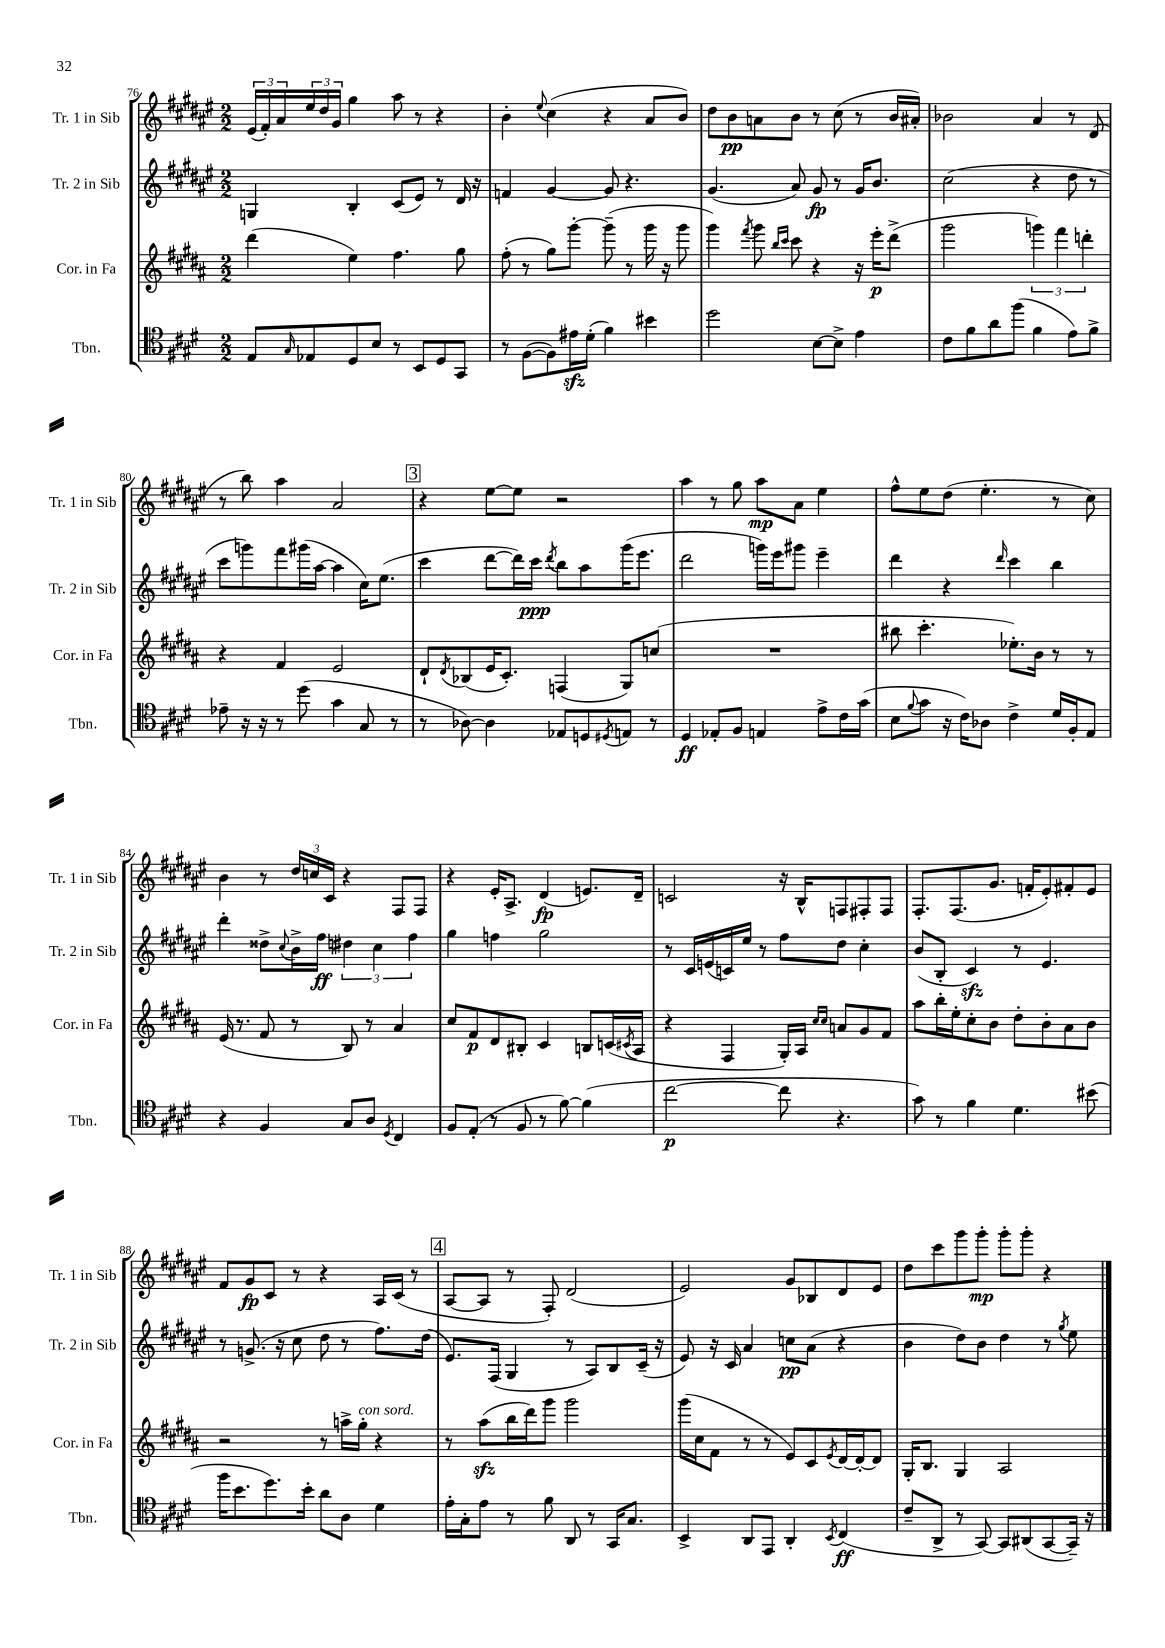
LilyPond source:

<<
\new StaffGroup <<
\new Staff = "s0" \with { instrumentName = "Tr. 1 in Sib" shortInstrumentName = "Tr. 1 in Sib" } {
    \clef treble \key fis \major \numericTimeSignature \time 2/2
    \tuplet 3/2 { eis'16( fis'16-.) ais'16 } \tuplet 3/2 { eis''16 dis''16 gis'16 } gis''4 ais''8 r8 r4 |
    b'4-. \appoggiatura { eis''8 } cis''4( r4 ais'8 b'8) |
    dis''8 b'8\pp a'8 b'8 r8 cis''8( r8 b'16 ais'16-.) |
    bes'2 ais'4 r8 dis'8( |
    r8 b''8) ais''4 ais'2 |
    \mark \markup { \box "3" } r4 eis''8~ eis''8 r2 |
    ais''4 r8 gis''8 ais''8\mp ais'8 eis''4 |
    fis''8-^ eis''8 dis''8( eis''4.-. r8 cis''8) |
    b'4 r8 \tuplet 3/2 { dis''16 c''16 cis'16 } r4 fis8 fis8 |
    r4 eis'16-. ais8.-> dis'4\fp( e'8.) dis'16-- |
    c'2 r16 b16-^ f8 fis8-. fis8 |
    fis8.-. fis8.( gis'8. f'16-. eis'8-.) fis'8-. eis'8 |
    fis'8 gis'8\fp cis'8 r8 r4 ais16 cis'16( r8 |
    \mark \markup { \box "4" } ais8~ ais8 r8 fis8-.) dis'2( |
    eis'2) gis'8 bes8 dis'8 eis'8 |
    dis''8 cis'''8 gis'''8 gis'''8-.\mp gis'''8-. gis'''8-. r4 \bar "|." |
}
\new Staff = "s1" \with { instrumentName = "Tr. 2 in Sib" shortInstrumentName = "Tr. 2 in Sib" } {
    \clef treble \key fis \major \numericTimeSignature \time 2/2
    g4 b4-. cis'8( eis'8) r8 dis'16 r16 |
    f'4 gis'4~ gis'8 r4. |
    gis'4.( ais'8) gis'8\fp r8 gis'16 b'8. |
    cis''2( r4 dis''8 r8 |
    cis'''8 g'''8) fis'''8 gis'''16( ais''16~ ais''4 cis''16) eis''8.( |
    \mark \markup { \box "3" } cis'''4 dis'''8~ dis'''16) cis'''16\ppp \acciaccatura { dis'''8 } b''8 ais''8 gis'''16( eis'''8. |
    dis'''2 g'''16) eis'''16 gis'''8 eis'''4-- |
    dis'''4 r4 \grace { dis'''16 } cis'''4 b''4 |
    dis'''4-. disis''8-> \appoggiatura { cis''8 } b'16-> fis''16\ff \tuplet 3/2 { dis''4 cis''4 fis''4 } |
    gis''4 f''4 gis''2 |
    r8 cis'16 e'16( c'16) eis''16 r8 fis''8 dis''8 cis''4-. |
    b'8( b8-. cis'4\sfz) r8 eis'4. |
    r8 g'8.->( r16 cis''8 dis''8 r8 fis''8.) dis''16( |
    \mark \markup { \box "4" } eis'8.) fis16( gis4 r8 ais8) b8 cis'16--( r16 |
    eis'8) r16 cis'16 ais'4 c''8\pp ais'8( r4 |
    b'4 dis''8) b'8 dis''4 r8 \acciaccatura { gis''8 } eis''8 \bar "|." |
}
\new Staff = "s2" \with { instrumentName = "Cor. in Fa" shortInstrumentName = "Cor. in Fa" } {
    \clef treble \key b \major \numericTimeSignature \time 2/2
    dis'''4( e''4) fis''4. gis''8 |
    fis''8-.( r8 gis''8) gis'''8~-. gis'''8--( r8 gis'''16 r16 gis'''8 |
    gis'''4) \acciaccatura { fis'''8 } gis'''8 \grace { b''16 cis'''16 } cis'''8 r4 r16 e'''16-.\p dis'''8->( |
    gis'''2 \tuplet 3/2 { g'''4) fis'''4 d'''4-. } |
    r4 fis'4 e'2 |
    \mark \markup { \box "3" } dis'8-! \acciaccatura { dis'8 } bes8( e'16 cis'8.-.) f4( gis8) c''8( |
    R1 |
    bis''8 cis'''4.-. ees''8.-.) b'16 r8 r8 |
    e'16( r8. fis'8 r8 b8) r8 ais'4 |
    cis''8 fis'8\p dis'8 bis8-. cis'4 b8 c'16( \acciaccatura { cis'8 } ais16 |
    r4 fis4 gis16-.) ais16 \grace { cis''16 cis''16 } a'8 gis'8 fis'8 |
    ais''8 b''16-. e''16-. cis''8-. b'8 dis''8-. b'8-. ais'8 b'8 |
    r2 r8 a''16-> gis''16-.^\markup { \italic "con sord." } r4 |
    \mark \markup { \box "4" } r8 ais''8\sfz( b''16 dis'''16) gis'''8 gis'''2 |
    gis'''16( cis''16 fis'8 r8 r8 e'8) cis'8 \acciaccatura { e'8 } dis'16~ dis'16~-. dis'8 |
    gis16-. b8. gis4 ais2 \bar "|." |
}
\new Staff = "s3" \with { instrumentName = "Tbn." shortInstrumentName = "Tbn." } {
    \clef tenor \key e \major \numericTimeSignature \time 2/2
    e8 \grace { gis16 } ees8 dis8 b8 r8 b,8 dis8 gis,8 |
    r8 fis8~( fis8) eis'16\sfz dis'16-.( fis'4) bis'4 |
    dis''2 b8~ b8-> e'4 |
    cis'8 fis'8 a'8 fis''8( fis'4 e'8) fis'8-> |
    ees'8-- r16 r16 r8 dis''8( gis'4 gis8 r8 |
    \mark \markup { \box "3" } r8 aes8~) aes4 ees8 d8 \acciaccatura { dis8 } e8 r8 |
    dis4\ff ees8-. fis8 e4 e'8-> cis'16 gis'16( |
    b8 \appoggiatura { fis'8 } gis'8 r16 cis'16) aes8 cis'4-> dis'16 fis16-. e8 |
    r4 fis4 gis8 a8 \acciaccatura { dis8 } cis4 |
    fis8 e8-.( r8 fis8 r8 fis'8~) fis'4( |
    cis''2~\p cis''8 r4. |
    gis'8) r8 fis'4 dis'4. bis'8( |
    fis''16 b'8. dis''8.) b'16-. a'8 a8 dis'4 |
    \mark \markup { \box "4" } e'16-. gis16-. e'8 r8 fis'8 a,8 r8 gis,16 gis8. |
    b,4-> a,8 e,8 a,4-. \acciaccatura { b,8 } cis4\ff( |
    cis'8-- a,8-> r8 gis,8~) gis,8 ais,8( gis,8~ gis,16--) r16 \bar "|." |
}
>>
>>
\layout { \context { \Score currentBarNumber = #76 } }
